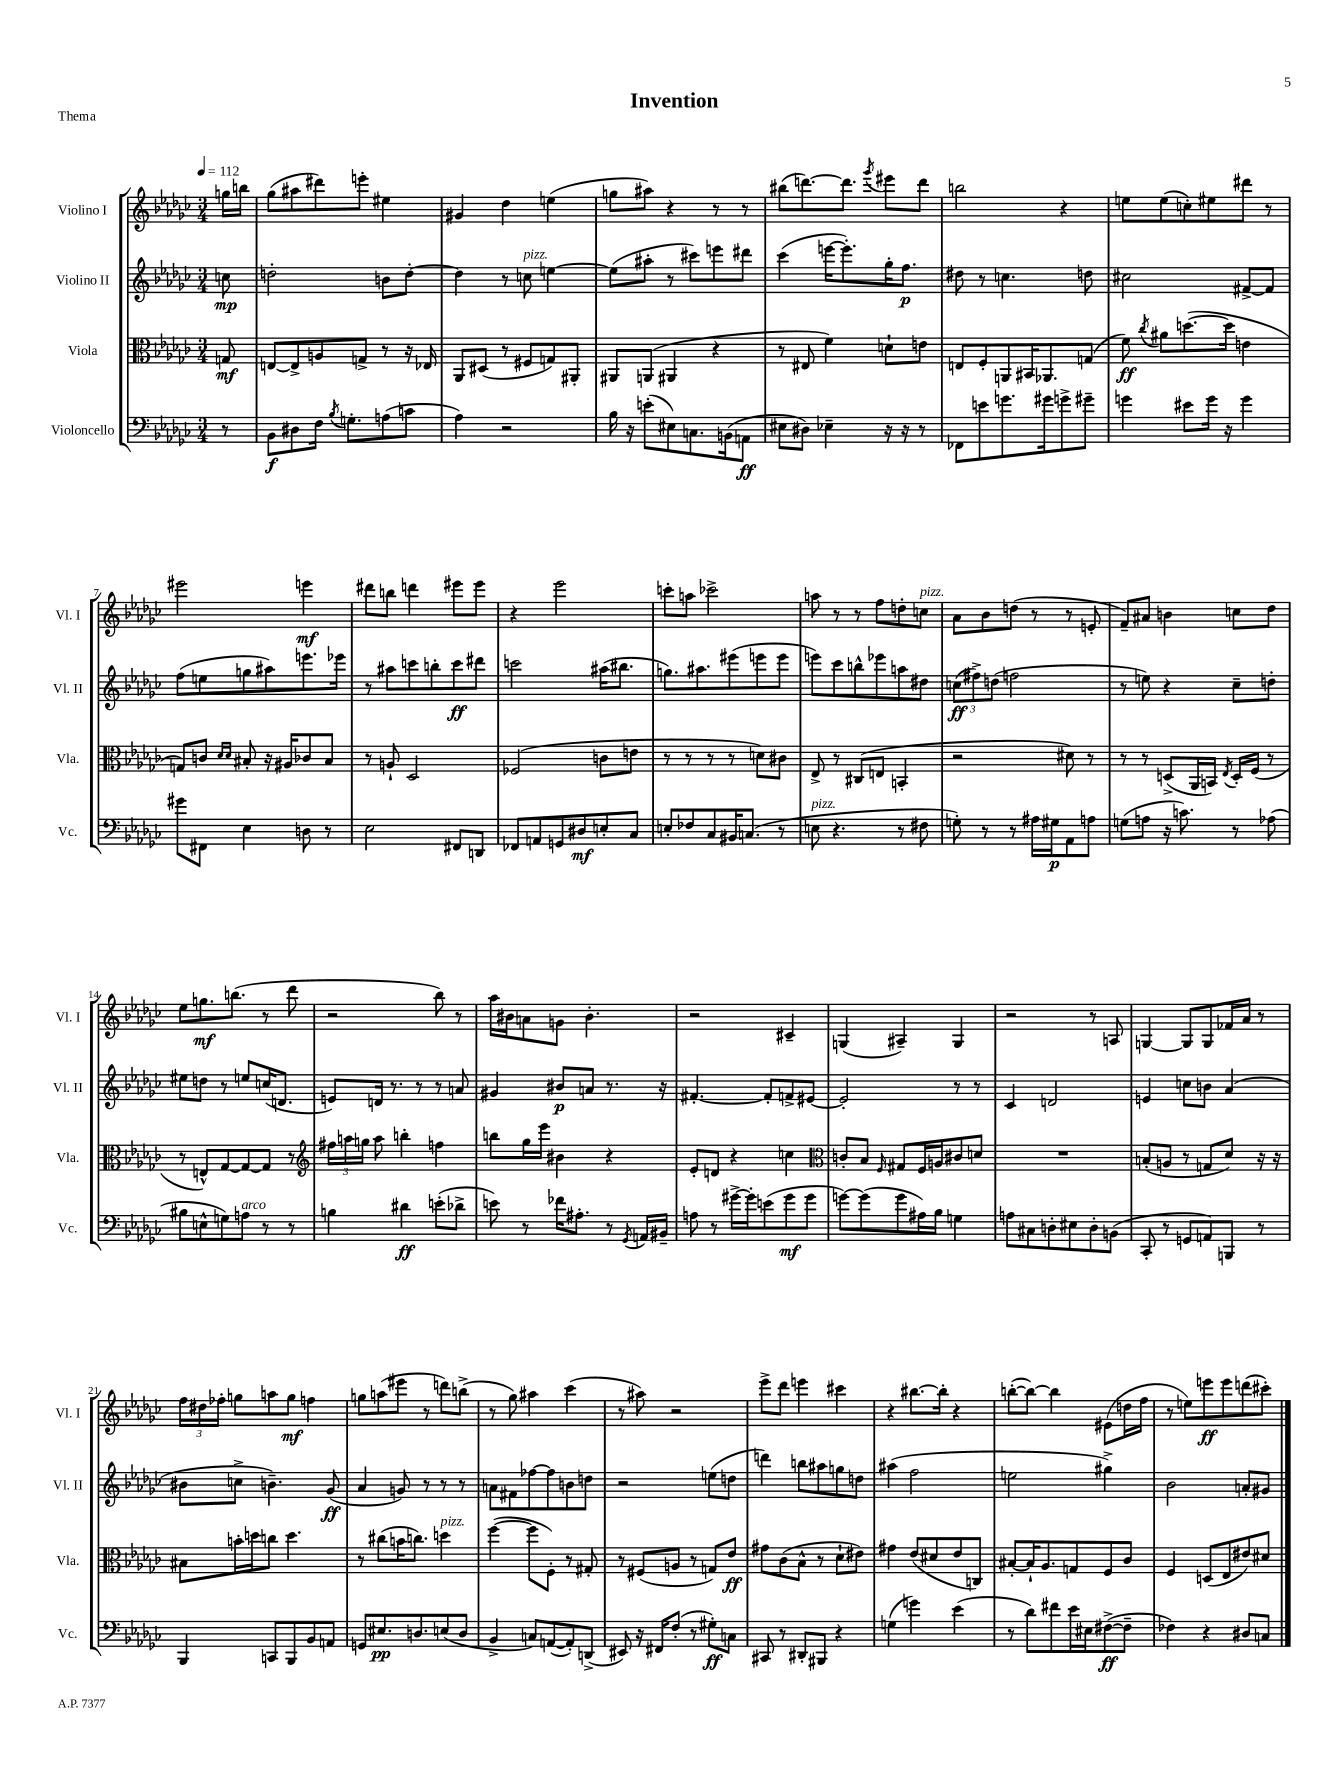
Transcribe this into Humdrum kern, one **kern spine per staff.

**kern	**kern	**kern	**kern
*staff4	*staff3	*staff2	*staff1
*clefF4	*clefC3	*clefG2	*clefG2
*k[b-e-a-d-g-c-]	*k[b-e-a-d-g-c-]	*k[b-e-a-d-g-c-]	*k[b-e-a-d-g-c-]
*M3/4	*M3/4	*M3/4	*M3/4
*MM112	*MM112	*MM112	*MM112
8r	8G	8cc	16gg
.	.	.	16bb
=	=	=	=
8BB-	[8E	2dd'	(8gg-
8D#	8E^]	.	8aa#
16F	8A	.	8ddd#)
8qB-	.	.	.
8.G'	.	.	.
.	8G^	.	8eee'
(8A	8r	8b	4ee#
8c	16r	[8dd'	.
.	16E-	.	.
=	=	=	=
4A-)	8AA-	4dd]	4g#
.	(8D#	.	.
2r	8r	8r	4dd-
.	8F#	8cc	.
.	8G)	[4ee	(4ee
.	8AA#'	.	.
=	=	=	=
16B-	8AA#	(8ee]	8gg
16r	.	.	.
(8e'	(8AA	8aa#'	8aa#)
8E#)	4AA#	8r	4r
8.C	.	8ccc#)	.
.	4r	8eee	8r
(16BB	.	.	.
8AA	.	8ddd#	8r
=	=	=	=
8E#	8r	(4ccc-	(8bb#
8D#)	8E#	.	[8.ddd)
4E-~	4f)	[16eee	.
.	.	8.eee'])	8.ddd]
.	.	.	8qggg-
16r	8d`	16gg-'	8eee#
16r	.	8.ff	.
8r	8e	.	8ddd
=	=	=	=
8FF-	8E	8dd#	2bb
8e	8F'	8r	.
8.g	8AA	4.cc	.
.	16BB#	.	.
16g#	8.AA-	.	.
8g^	.	.	4r
8g#~	(8G	8dd	.
=	=	=	=
4g	8f)	2cc#	8ee
.	8qcc-	.	.
.	8a#	.	(8ee
8e#	([8.dd	.	8cc')
16g	.	.	8ee#
16r	16dd]	.	.
4g	4e	[8f#^	8ddd#
.	.	8f#]	8r
=	=	=	=
8g#	8G)	(8ff	2eee#
8FF#	8c	8ee	.
.	16qqd-	.	.
.	16qqd-	.	.
4E-	8B#'	8gg	.
.	16r	8aa#)	.
.	16A#	.	.
8D	8c-	8.eee	4eee
8r	8B#	.	.
.	.	16eee-	.
=	=	=	=
2E-	8r	8r	8ddd#
.	8A`	8aa#	8bb
.	2D-	8ccc	4ddd
.	.	8bb'	.
8FF#	.	8ccc	8eee#
8DD	.	8ddd#	8eee#
=	=	=	=
8FF-	(2F-	2ccc	4r
8AA	.	.	.
8GG	.	.	2eee-
8D#	.	.	.
8E'	8c	(16aa#	.
.	.	8.bb#	.
8C-	8e	.	.
=	=	=	=
8E'	8r	8.gg)	8ccc'
8F-	8r	.	8aa
.	.	8.aa#	.
8C-	8r	.	2ccc-^
16BB#	8r	(8eee#	.
(8.C	.	.	.
.	8d)	8eee	.
8r	8c#	8eee	.
=	=	=	=
8E	8E-^	8eee)	8aa
4.r	8r	8ccc-	8r
.	(8C#	8bb^^	8r
.	8E	8eee-	8ff
8r	4BB'	8aa	8dd'
8F#	.	8dd#	8cc
=	=	=	=
8G')	2r	(12cc	8a-
.	.	12ff#^)	.
8r	.	.	8b-
.	.	(12dd	.
8r	.	2ff	(8dd
16A#	.	.	8r
16G#	.	.	.
8AA-	8d#)	.	8r
8A	8r	.	8e'
=	=	=	=
(8G	8r	8r	8f~)
8A	8r	8ee)	8a#
16r	(8D^	4r	4b
8.c)	.	.	.
.	16AA-	.	.
.	16BB)	.	.
.	8qE-	.	.
8r	16D'	8cc-~	8cc
.	(16F	.	.
(8A-	8r	8dd'	8dd-
=	=	=	=
8B#	8r	8ee#	8ee-
8E^^	8E^^)	8dd	8.gg
8G)	[8G-	8r	.
.	.	.	(8.bb
8A	8G-_	8ee	.
8r	8G-]	(16cc	8r
.	.	8.d	.
8r	8r	.	8ddd-
=	=	=	=
*	*clefG2	*	*
4B	24ff#	8e)	2r
.	24aa	.	.
.	24gg	.	.
.	8aa	16d	.
.	.	8.r	.
4d#	4bb'	.	.
.	.	8r	.
(8e'	4ff	8r	8bb-)
8d-^	.	8a	8r
=	=	=	=
8e)	8bb	4g#	16aa-
.	.	.	16b#
8r	16gg-	.	8a
.	16eee-	.	.
16f-	4b#	8b#	8g
8.A#'	.	.	.
.	.	8a	4.b#'
8r	4r	8.r	.
8qGG-	.	.	.
16AA	.	.	.
16BB#~	.	16r	.
=	=	=	=
8A	8e-'	[4.f#'	2r
8r	8d	.	.
[16g#^	4r	.	.
16g#']	.	.	.
(8e	.	8f#']	.
8g#	4cc	8f^	4c#~
8g#	.	[8e#	.
=	=	=	=
*	*clefC3	*	*
[8g)	8c'	2e#']	(4G
(8g]	8B-	.	.
.	16qqF	.	.
8g	8G#	.	4A#~)
16A#)	16F	.	.
16B-	16A	.	.
4G	8c#	8r	4G
.	8d	8r	.
=	=	=	=
8A	2.r	4c-	2r
8C#	.	.	.
8D'	.	2d	.
8E#	.	.	.
8D'	.	.	8r
(8BB	.	.	8A
=	=	=	=
8CC-'	(8B'	4e	[4G
8r	8A	.	.
8GG	8r	8cc	8G]
8AA)	8G	8b	8G
8BBB	8d-)	(4a-	16f-
.	.	.	16a-
8r	16r	.	8r
.	16r	.	.
=	=	=	=
4BBB-	8B#	8b#	24ff
.	.	.	24dd#
.	.	.	24ff-'
.	16b'	8cc^	8gg
.	16dd	.	.
8CC	8cc	4.b~)	8aa
8BBB-	4.dd	.	8gg
8BB-	.	.	4ff
8AA	.	(8g-	.
=	=	=	=
8GG	8r	4a-	8gg
8.E#	(8cc#	.	(8aa
.	16b	8g)	8eee#
8.D	8.cc)	.	.
.	.	8r	8r
(8E	4dd	8r	8ddd)
8D	.	8r	(8bb^
=	=	=	=
4BB-^	([4ff	8a	8r
.	.	8f#	8gg-)
8C)	8ff]	[8ff-	4aa#
([8AA	8F')	8ff-]	.
8AA'])	8r	8b	(4ccc-
(8DD^	8G#'	8dd	.
=	=	=	=
8EE#)	8r	2r	8r
16r	(8F#	.	8aa#)
16FF#	.	.	.
(8F'	8A	.	2r
8r	8r	.	.
8G#')	8G)	(8ee	.
8C	8e-	8dd	.
=	=	=	=
8CC#	8g#	4ddd)	8eee-^
8r	(8c-	.	8ddd-
8DD#'	8B-^^	8bb	4eee
8BBB#	8r	8aa#	.
4r	8d-`	8gg	4ccc#
.	8e#)	8dd	.
=	=	=	=
(4G	4g#	(4aa#	4r
4g)	(8e-	2ff	[8.bb#
.	8d#	.	.
.	.	.	16bb#']
(4e-	8e-	.	4r
.	8C)	.	.
=	=	=	=
8r	[8B#'	2ee	([8bb'
8d-)	16B#`]	.	8bb_)
.	8.A-	.	.
8f#	.	.	4bb]
16e-	8G	.	.
16E#	.	.	.
([8F#^	8F	4gg#^)	(8e#
8F#~]	8c-	.	16dd
.	.	.	16ff
=	=	=	=
4F-)	4F	2b-	8r
.	.	.	8ee)
4r	(8D	.	8eee
.	8E-	.	8eee
8D#	8e#)	8a'	(8ddd
8C	8d#	8g#	8ccc#')
==	==	==	==
*-	*-	*-	*-
